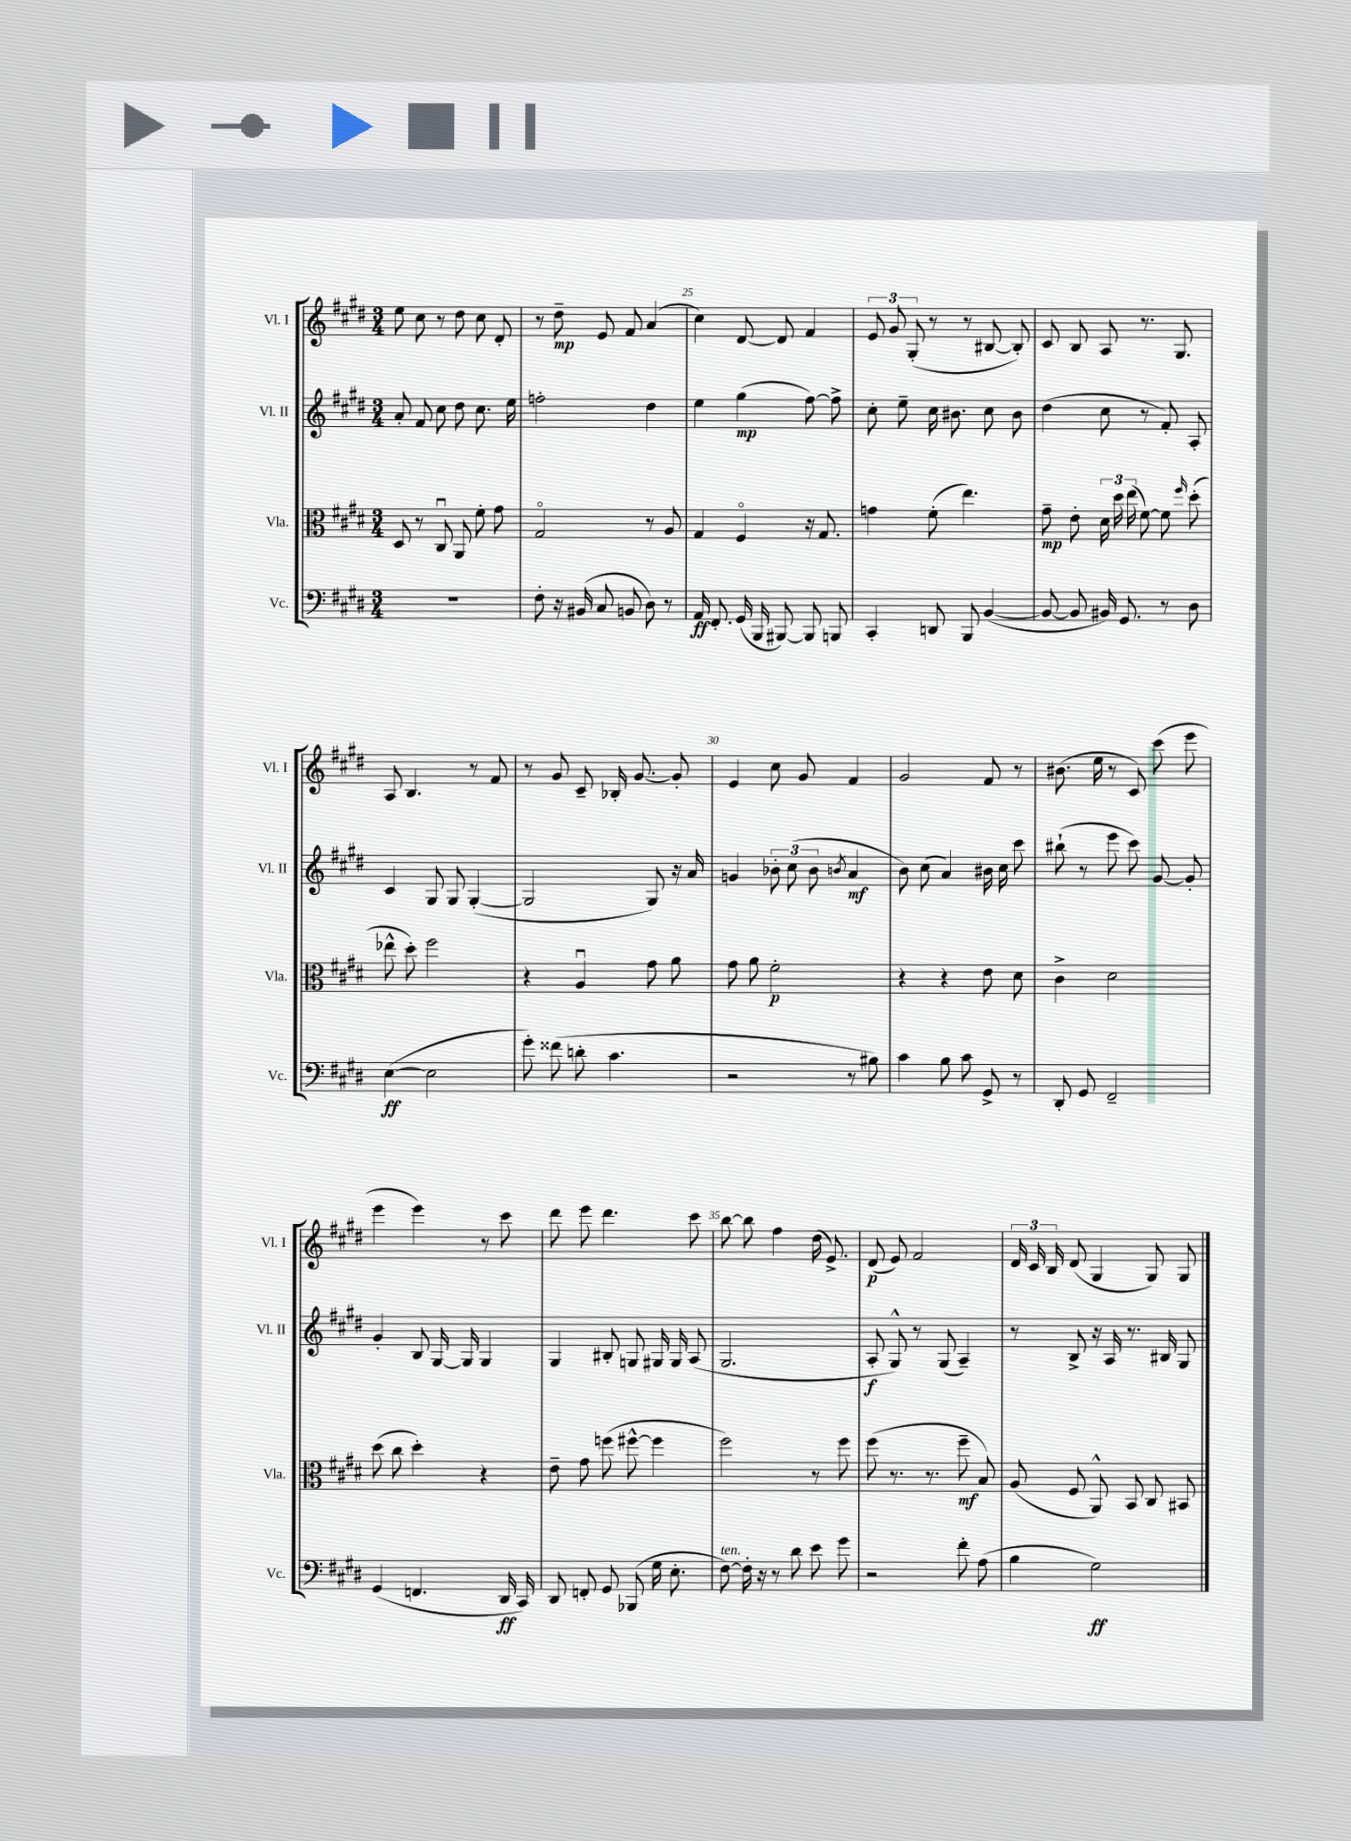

**kern	**dynam	**kern	**dynam	**kern	**dynam	**kern	**dynam
*part4	*part4	*part3	*part3	*part2	*part2	*part1	*part1
*staff4	*staff4	*staff3	*staff3	*staff2	*staff2	*staff1	*staff1
*I"Vc.	*	*I"Vla.	*	*I"Vl. II	*	*I"Vl. I	*
*I'Vc.	*	*I'Vla.	*	*I'Vl. II	*	*I'Vl. I	*
*clefF4	*	*clefC3	*	*clefG2	*	*clefG2	*
*k[f#c#g#d#]	*	*k[f#c#g#d#]	*	*k[f#c#g#d#]	*	*k[f#c#g#d#]	*
*M3/4	*	*M3/4	*	*M3/4	*	*M3/4	*
=23	=23	=23	=23	=23	=23	=23	=23
2.r	.	8D#/	.	8a'/	.	8ee\	.
.	.	8r	.	8f#/	.	8cc#\	.
.	.	8C#u/	.	8cc#\	.	8r	.
.	.	8AA/	.	8dd#\	.	8dd#\	.
.	.	8f#'\	.	8.cc#\	.	8cc#\	.
.	.	8g#\	.	.	.	8d#'/	.
.	.	.	.	16ee\	.	.	.
=24	=24	=24	=24	=24	=24	=24	=24
8F#'\	.	2G#/	.	2ffn'\	.	8r	.
16r	.	.	.	.	.	8dd#~\	mp
(16BB#X/	.	.	.	.	.	.	.
8C#/	.	.	.	.	.	8e/	.
8BBn/	.	.	.	.	.	8f#/	.
8D#\)	.	8r	.	4dd#\	.	(4a/	.
8r	.	8A/	.	.	.	.	.
=25	=25	=25	=25	=25	=25	=25	=25
16AA/	ff	4G#/	.	4ee\	.	4cc#\)	.
8.FF#'/	.	.	.	.	.	.	.
(16GG#/	.	4F#/	.	(4gg#\	mp	[8d#/	.
16BBB/	.	.	.	.	.	.	.
[8BBB#X/)	.	.	.	.	.	8d#/]	.
8BBB#/]	.	16r	.	[8ff#\)	.	4f#/	.
.	.	8.G#/	.	.	.	.	.
8BBBn/	.	.	.	8ff#^\]	.	.	.
=26	=26	=26	=26	=26	=26	=26	=26
4CC#'/	.	4gn\	.	8cc#'\	.	12e/	.
.	.	.	.	.	.	12g#/	.
.	.	.	.	8ee~\	.	.	.
.	.	.	.	.	.	(12G#'/	.
8DDn/	.	(8f#'\	.	16cc#\	.	8r	.
.	.	.	.	8.b#X\	.	.	.
8BBB/	.	4.ee\)	.	.	.	8r	.
([4BB/	.	.	.	8cc#\	.	[8B#X/	.
.	.	.	.	8b#\	.	8B#'/])	.
=27	=27	=27	=27	=27	=27	=27	=27
8BB/_	.	8g#~\	mp	(4dd#\	.	8c#/	.
8BB/]	.	8e'\	.	.	.	8B/	.
16BB#X/)	.	24d#\	.	8cc#\	.	8A/	.
.	.	24dd#\	.	.	.	.	.
8.GG#/	.	.	.	.	.	.	.
.	.	(24ee\	.	.	.	.	.
.	.	[8f#\)	.	8r	.	8.r	.
8r	.	8f#\]	.	8f#'/)	.	.	.
.	.	.	.	.	.	8.G#/	.
.	.	16qqff#/	.	.	.	.	.
8D#\	.	(8dd#'\	.	8A'/	.	.	.
!!LO:LB:g=z
=28	=28	=28	=28	=28	=28	=28	=28
([4E\	ff	8ee-X^^\	.	4c#/	.	8A/	.
.	.	8dd#'\)	.	.	.	4.B/	.
2E\]	.	2ff#\	.	8G#/	.	.	.
.	.	.	.	8G#/	.	.	.
.	.	.	.	([4G#'/	.	8r	.
.	.	.	.	.	.	8f#/	.
=29	=29	=29	=29	=29	=29	=29	=29
8g#'\)	.	4r	.	2G#/]	.	8r	.
(8f##X\	.	.	.	.	.	8g#/	.
8dn'\	.	4Au/	.	.	.	8c#~/	.
4.c#\	.	.	.	.	.	16B-X'/	.
.	.	.	.	.	.	[8.g#/	.
.	.	8g#\	.	8G#/)	.	.	.
.	.	8a\	.	16r	.	8g#'/]	.
.	.	.	.	16a/	.	.	.
=30	=30	=30	=30	=30	=30	=30	=30
2r	.	8g#\	.	4gn/	.	4e/	.
.	.	8a\	.	.	.	.	.
.	.	2f#'\	p	12b-X'\	.	8cc#\	.
.	.	.	.	(12cc#\	.	.	.
.	.	.	.	.	.	8g#/	.
.	.	.	.	12b-\	.	.	.
.	.	.	.	8qbn/	.	.	.
8r	.	.	.	4a/	mf	4f#/	.
8B#X\)	.	.	.	.	.	.	.
=31	=31	=31	=31	=31	=31	=31	=31
4c#\	.	4r	.	8b\)	.	2g#/	.
.	.	.	.	(8cc#\	.	.	.
8B\	.	4r	.	4a/)	.	.	.
8c#\	.	.	.	.	.	.	.
8GG#^/	.	8e\	.	16b#X\	.	8f#/	.
.	.	.	.	16cc#\	.	.	.
8r	.	8d#\	.	8ccc#\	.	8r	.
=32	=32	=32	=32	=32	=32	=32	=32
8DD#'/	.	4c#^\	.	(8bb#X`\	.	(8.b#X\	.
8GG#/	.	.	.	8r	.	.	.
.	.	.	.	.	.	16ee\	.
2FF#~/	.	2d#\	.	8eee\	.	8r	.
.	.	.	.	8ccc#\)	.	8c#/)	.
.	.	.	.	[8g#/	.	(8ccc#\	.
.	.	.	.	8g#'/]	.	8eee\	.
!!LO:LB:g=z
=33	=33	=33	=33	=33	=33	=33	=33
(4GG#/	.	(8dd#\	.	4g#'/	.	4eee\	.
.	.	8cc#\	.	.	.	.	.
4.FFn/	.	4dd#'\)	.	8B/	.	4eee\)	.
.	.	.	.	[16G#/	.	.	.
.	.	.	.	16G#/]	.	.	.
.	.	4r	.	4G#/	.	8r	.
16DD#/	ff	.	.	.	.	8ccc#\	.
16CC#/)	.	.	.	.	.	.	.
=34	=34	=34	=34	=34	=34	=34	=34
8DD#/	.	8e~\	.	4G#/	.	8ddd#\	.
8FFn'/	.	8g#\	.	.	.	8eee\	.
8GG#/	.	(8ffn\	.	8B#X'/	.	4.ddd#\	.
(8BBB-X/	.	[8ff#X^^\	.	8Gn/	.	.	.
16G#\	.	4ff#\]	.	16G#X/	.	.	.
8.E'\	.	.	.	16G#/	.	.	.
.	.	.	.	(8A/	.	8ccc#\	.
=35	=35	=35	=35	=35	=35	=35	=35
!LO:TX:a:i:t=ten.	!	!	!	!	!	!	!
[8F#\)	.	2ff#\)	.	2.G#/	.	[8bb\	.
16F#'\]	.	.	.	.	.	8bb\]	.
16r	.	.	.	.	.	.	.
8r	.	.	.	.	.	4ff#\	.
8d#\	.	.	.	.	.	.	.
8e\	.	8r	.	.	.	(16dd#\	.
.	.	.	.	.	.	8.e^/)	.
8g#\	.	8ff#\	.	.	.	.	.
=36	=36	=36	=36	=36	=36	=36	=36
2r	.	(8ff#\	.	8A'/	f	(8d#/	p
.	.	8.r	.	8G#^^/)	.	8e/)	.
.	.	.	.	8r	.	2f#/	.
.	.	8.r	.	.	.	.	.
.	.	.	.	(8G#/	.	.	.
8f#'\	.	8ff#~\	mf	4A~/)	.	.	.
(8A\	.	8B/)	.	.	.	.	.
=37	=37	=37	=37	=37	=37	=37	=37
4B\	.	(8A/	.	8r	.	24d#/	.
.	.	.	.	.	.	24c#/	.
.	.	.	.	.	.	24B/	.
.	.	8F#/	.	8B^/	.	(8d#/	.
2G#\)	ff	8AA^^/)	.	16r	.	4G#/	.
.	.	.	.	16A/	.	.	.
.	.	8BB/	.	8.r	.	.	.
.	.	8C#/	.	.	.	8G#/)	.
.	.	.	.	16B#X/	.	.	.
.	.	8BB#X/	.	8G#/	.	8G#/	.
==	==	==	==	==	==	==	==
*-	*-	*-	*-	*-	*-	*-	*-
